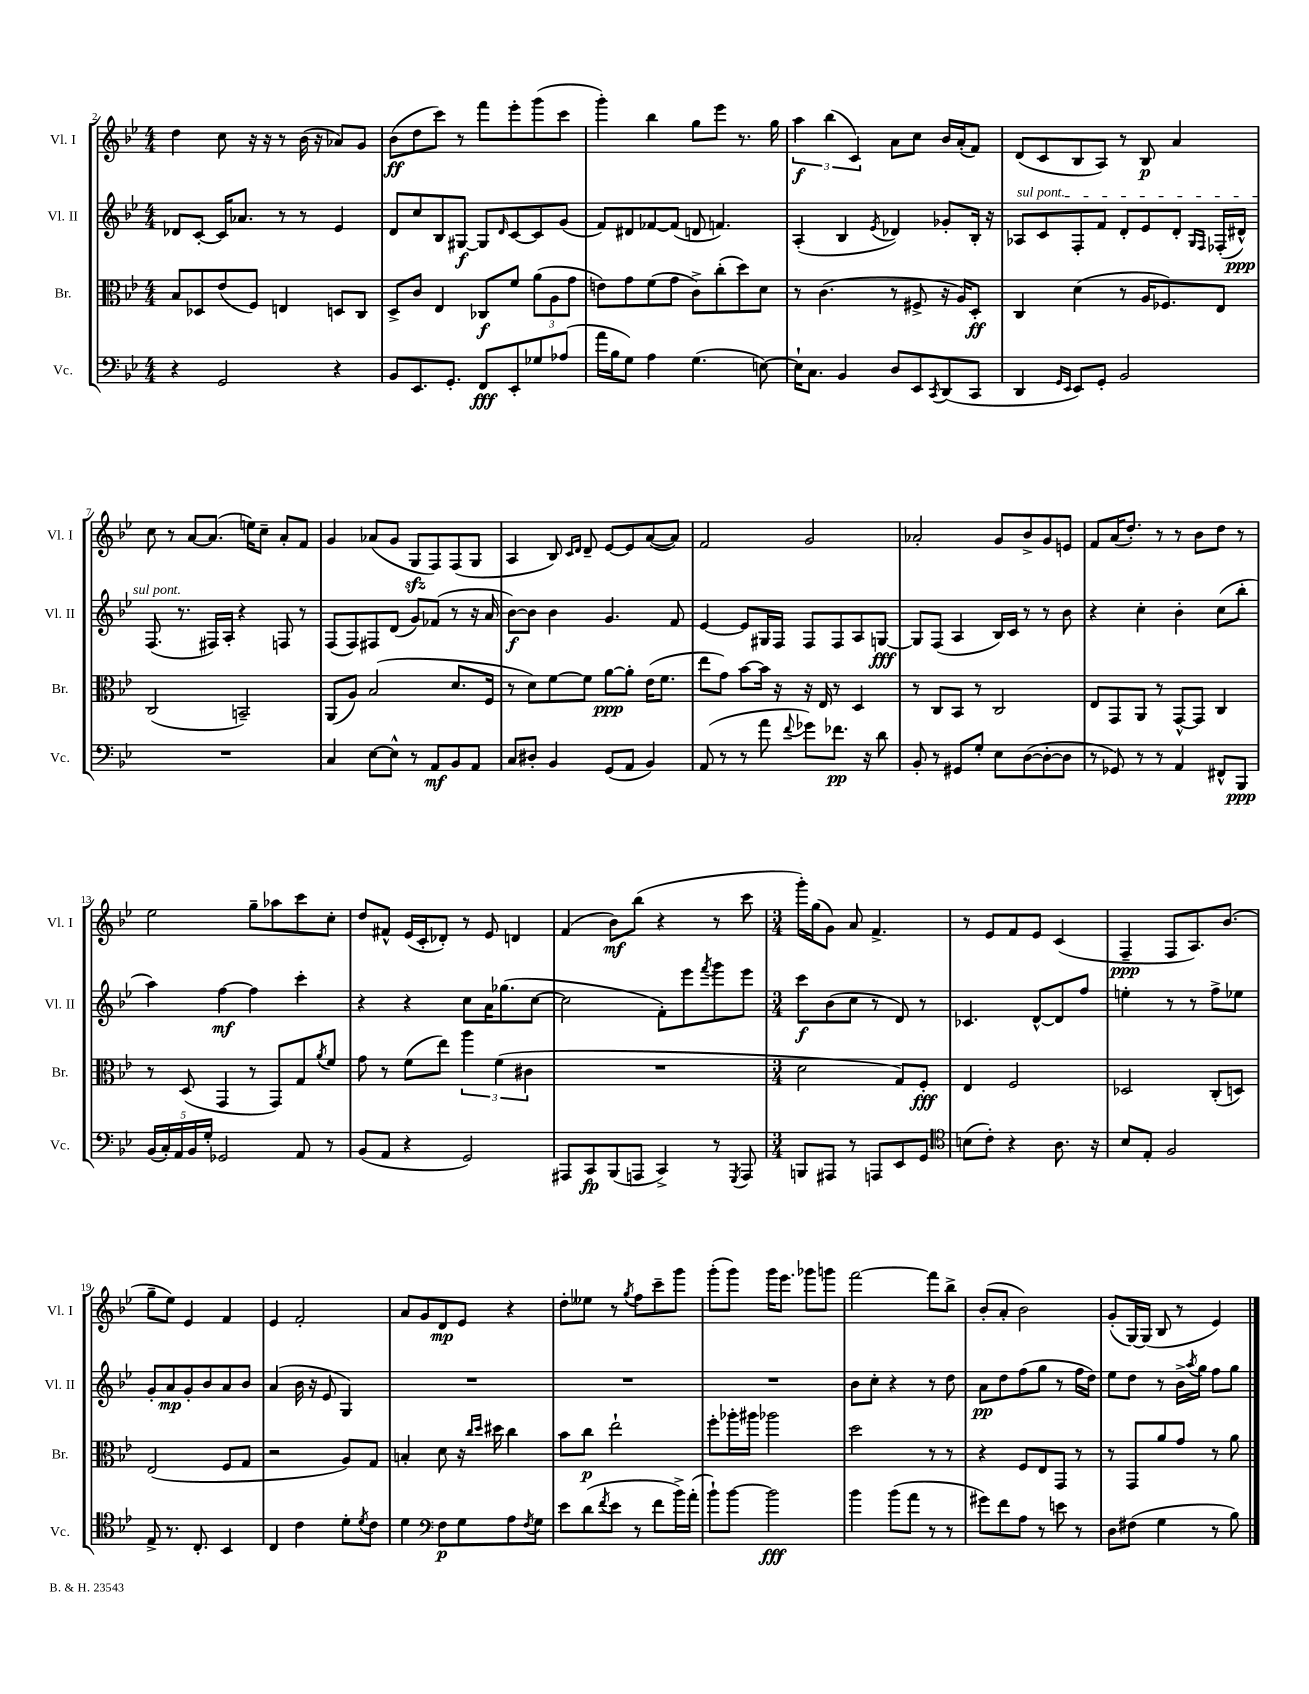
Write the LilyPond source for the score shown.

<<
\new StaffGroup <<
\new Staff = "s0" \with { instrumentName = "Vl. I" shortInstrumentName = "Vl. I" } {
    \clef treble \key bes \major \numericTimeSignature \time 4/4
    d''4 c''8 r16 r16 r8 bes'16( r16 aes'8) g'8 |
    bes'8\ff( d''8 c'''8) r8 f'''8 ees'''8-. g'''8( c'''8 |
    g'''4-.) bes''4 g''8 ees'''8 r8. g''16 |
    \tuplet 3/2 { a''4\f bes''4( c'4) } a'8 c''8 bes'16 a'16-.( f'8) |
    d'8( c'8 bes8 a8) r8 bes8\p a'4 |
    c''8 r8 a'8~ a'8.( e''16) c''8-- a'8-. f'8 |
    g'4 aes'8( g'8 g8\sfz f8) f8( g8 |
    a4 bes8) \grace { c'16 d'16 } d'8-- ees'8~ ees'8 a'8~( a'8) |
    f'2 g'2 |
    aes'2-. g'8 bes'8-> g'8 e'8 |
    f'8 a'16( d''8.-.) r8 r8 bes'8 d''8 r8 |
    ees''2 g''8-- aes''8 c'''8 c''8-. |
    d''8 fis'8-^ ees'16( c'16-. des'8-.) r8 ees'8 d'4 |
    f'4( bes'8\mf) bes''8( r4 r8 c'''8 |
    \numericTimeSignature \time 3/4 g'''16-.) g''16( g'8) a'8 f'4.-> |
    r8 ees'8 f'8 ees'8 c'4( |
    f4--\ppp f8 a8.) bes'8.( |
    g''8-- ees''8) ees'4 f'4 |
    ees'4 f'2-. |
    a'8 g'8 d'8\mp ees'8 r4 |
    d''8-. eeses''8 r8 \acciaccatura { g''8 } f''8 c'''8-- g'''8 |
    g'''8-.( g'''8) g'''16 ees'''8. ges'''8 g'''8 |
    f'''2~ f'''8 bes''8-> |
    bes'8-.( a'8-. bes'2) |
    g'8-.( g16~) g16( bes8 r8 ees'4) \bar "|." |
}
\new Staff = "s1" \with { instrumentName = "Vl. II" shortInstrumentName = "Vl. II" } {
    \clef treble \key bes \major \numericTimeSignature \time 4/4
    des'8 c'8~-. c'16 aes'8. r8 r8 ees'4 |
    d'8 c''8 bes8 gis8~\f gis8 \grace { d'16 } c'8~ c'8 g'8( |
    f'8) dis'8 fes'8~ fes'8( d'8 f'4.) |
    a4-.( bes4 \acciaccatura { ees'8 } des'4) ges'8-. bes16-. r16 |
    \once \override TextSpanner.bound-details.left.text = \markup { \italic "sul pont." } aes8\startTextSpan c'8 f8-. f'8 d'8-. ees'8 d'8-. \grace { g16 f16 } fes16-.( dis'16-^\ppp) |
    f8.\stopTextSpan( r8. fis16) a16-. r4 f8 r8 |
    f8( f8) fis8 d'8( g'8) fes'8( r8 r16 a'16 |
    bes'8~\f) bes'8 bes'4 g'4. f'8 |
    ees'4~ ees'8 gis16 f16 f8 f8 a8 g8~\fff |
    g8 f8( a4 bes16) c'16 r8 r8 bes'8 |
    r4 c''4-. bes'4-. c''8( bes''8-. |
    a''4) f''4~\mf f''4 c'''4-. |
    r4 r4 c''8 a'16 ges''8.( c''8~ |
    c''2 f'8-.) ees'''8 \acciaccatura { f'''8 } g'''8 ees'''8 |
    \numericTimeSignature \time 3/4 c'''8\f bes'8( c''8 r8 d'8) r8 |
    ces'4. d'8~-^ d'8 f''8 |
    e''4-. r8 r8 f''8-> ees''8 |
    g'8-. a'8\mp g'8-. bes'8 a'8 bes'8 |
    a'4( bes'16 r16 ees'8 g4) |
    R2. |
    R2. |
    R2. |
    bes'8 c''8-. r4 r8 d''8 |
    a'8\pp d''8 f''8( g''8 r8 f''16 d''16) |
    ees''8 d''8 r8 bes'16-> \acciaccatura { a''8 } g''16 f''8 g''8 \bar "|." |
}
\new Staff = "s2" \with { instrumentName = "Br." shortInstrumentName = "Br." } {
    \clef alto \key bes \major \numericTimeSignature \time 4/4
    bes8 des8 ees'8( f8) e4 d8 c8 |
    d8-> c'8 ees4 ces8\f f'8 \tuplet 3/2 { a'8( a8 g'8 } |
    e'8) g'8 f'8( g'8 c'8->) c''8-.( d''8) d'8 |
    r8 c'4.( r8 fis8-> r16 a16) d8-.\ff |
    c4 d'4( r8 a16 fes8.) ees8 |
    c2( b,2--) |
    a,8( a8) bes2( d'8. f16 |
    r8 d'8) f'8~ f'8 a'8~\ppp a'8-. ees'16( f'8. |
    ees''8 g'8) bes'8~ bes'16 r16 r16 ees16 r8 d4 |
    r8 c8 bes,8 r8 c2 |
    ees8 g,8 a,8 r8 g,8~-^ g,8 c4 |
    r8 d8( g,4 r8 g,8) g8 \acciaccatura { a'8 } f'8 |
    g'8 r8 f'8( ees''8) \tuplet 3/2 { a''4 f'4( cis'4 } |
    R1 |
    \numericTimeSignature \time 3/4 d'2 g8) f8-.\fff |
    ees4 f2 |
    des2 c8-.( d8) |
    ees2( f8 g8 |
    r2 a8) g8 |
    b4-. d'8 r16 \grace { c''16 d''16 } dis''16 c''4 |
    bes'8 c''8\p ees''2-! |
    f''8-. aes''16-. ais''16 aes''2 |
    d''2 r8 r8 |
    r4 f8 ees8 g,8 r8 |
    r8 g,8 a'8 g'8 r8 a'8 \bar "|." |
}
\new Staff = "s3" \with { instrumentName = "Vc." shortInstrumentName = "Vc." } {
    \clef bass \key bes \major \numericTimeSignature \time 4/4
    r4 g,2 r4 |
    bes,8 ees,8. g,8.-. f,8\fff ees,8-. ges8 aes8( |
    a'16 bes16 g8) a4 g4.( e8~) |
    e16-! c8. bes,4 d8 ees,8 \acciaccatura { c,8 } d,8( c,8 |
    d,4 \grace { g,16 ees,16 } ees,8) g,8-. bes,2 |
    R1 |
    c4 ees8~ ees8-^ r8 a,8\mf bes,8 a,8 |
    c8 dis8-. bes,4 g,8( a,8 bes,4) |
    a,8( r8 r8 a'8 \appoggiatura { f'8 } ges'8) fes'8.\pp r16 d'8 |
    bes,8-. r8 gis,8 g8-. ees8 d8~( d8~-. d8 |
    r8 ges,8) r8 r8 a,4 fis,8-^ bes,,8\ppp |
    \tuplet 5/4 { bes,16( c16-.) a,16 bes,16 g16-. } ges,2 a,8 r8 |
    bes,8( a,8 r4 g,2) |
    ais,,8 c,8\fp bes,,8( a,,8 c,4->) r8 \acciaccatura { g,,8 } a,,8 |
    \numericTimeSignature \time 3/4 b,,8 ais,,8 r8 a,,8 ees,8 g,8 |
    \clef tenor b8( c'8-.) r4 a8. r16 |
    bes8 ees8-. f2 |
    ees8-> r8. c8.-. bes,4 |
    c4 c'4 d'8-. \acciaccatura { d'8 } c'8 |
    d'4 \clef bass f8\p g8 a8 \acciaccatura { f8 } g8 |
    ees'8 d'8( \acciaccatura { f'8 } ees'8 r8 f'8 bes'16->) a'16-.( |
    bes'8-!) bes'8~ bes'2\fff |
    bes'4 bes'8( a'8 r8 r8 |
    gis'8) f'8 a8 r8 e'8 r8 |
    d8 fis8( g4 r8 bes8) \bar "|." |
}
>>
>>
\layout { \context { \Score currentBarNumber = #2 } }
